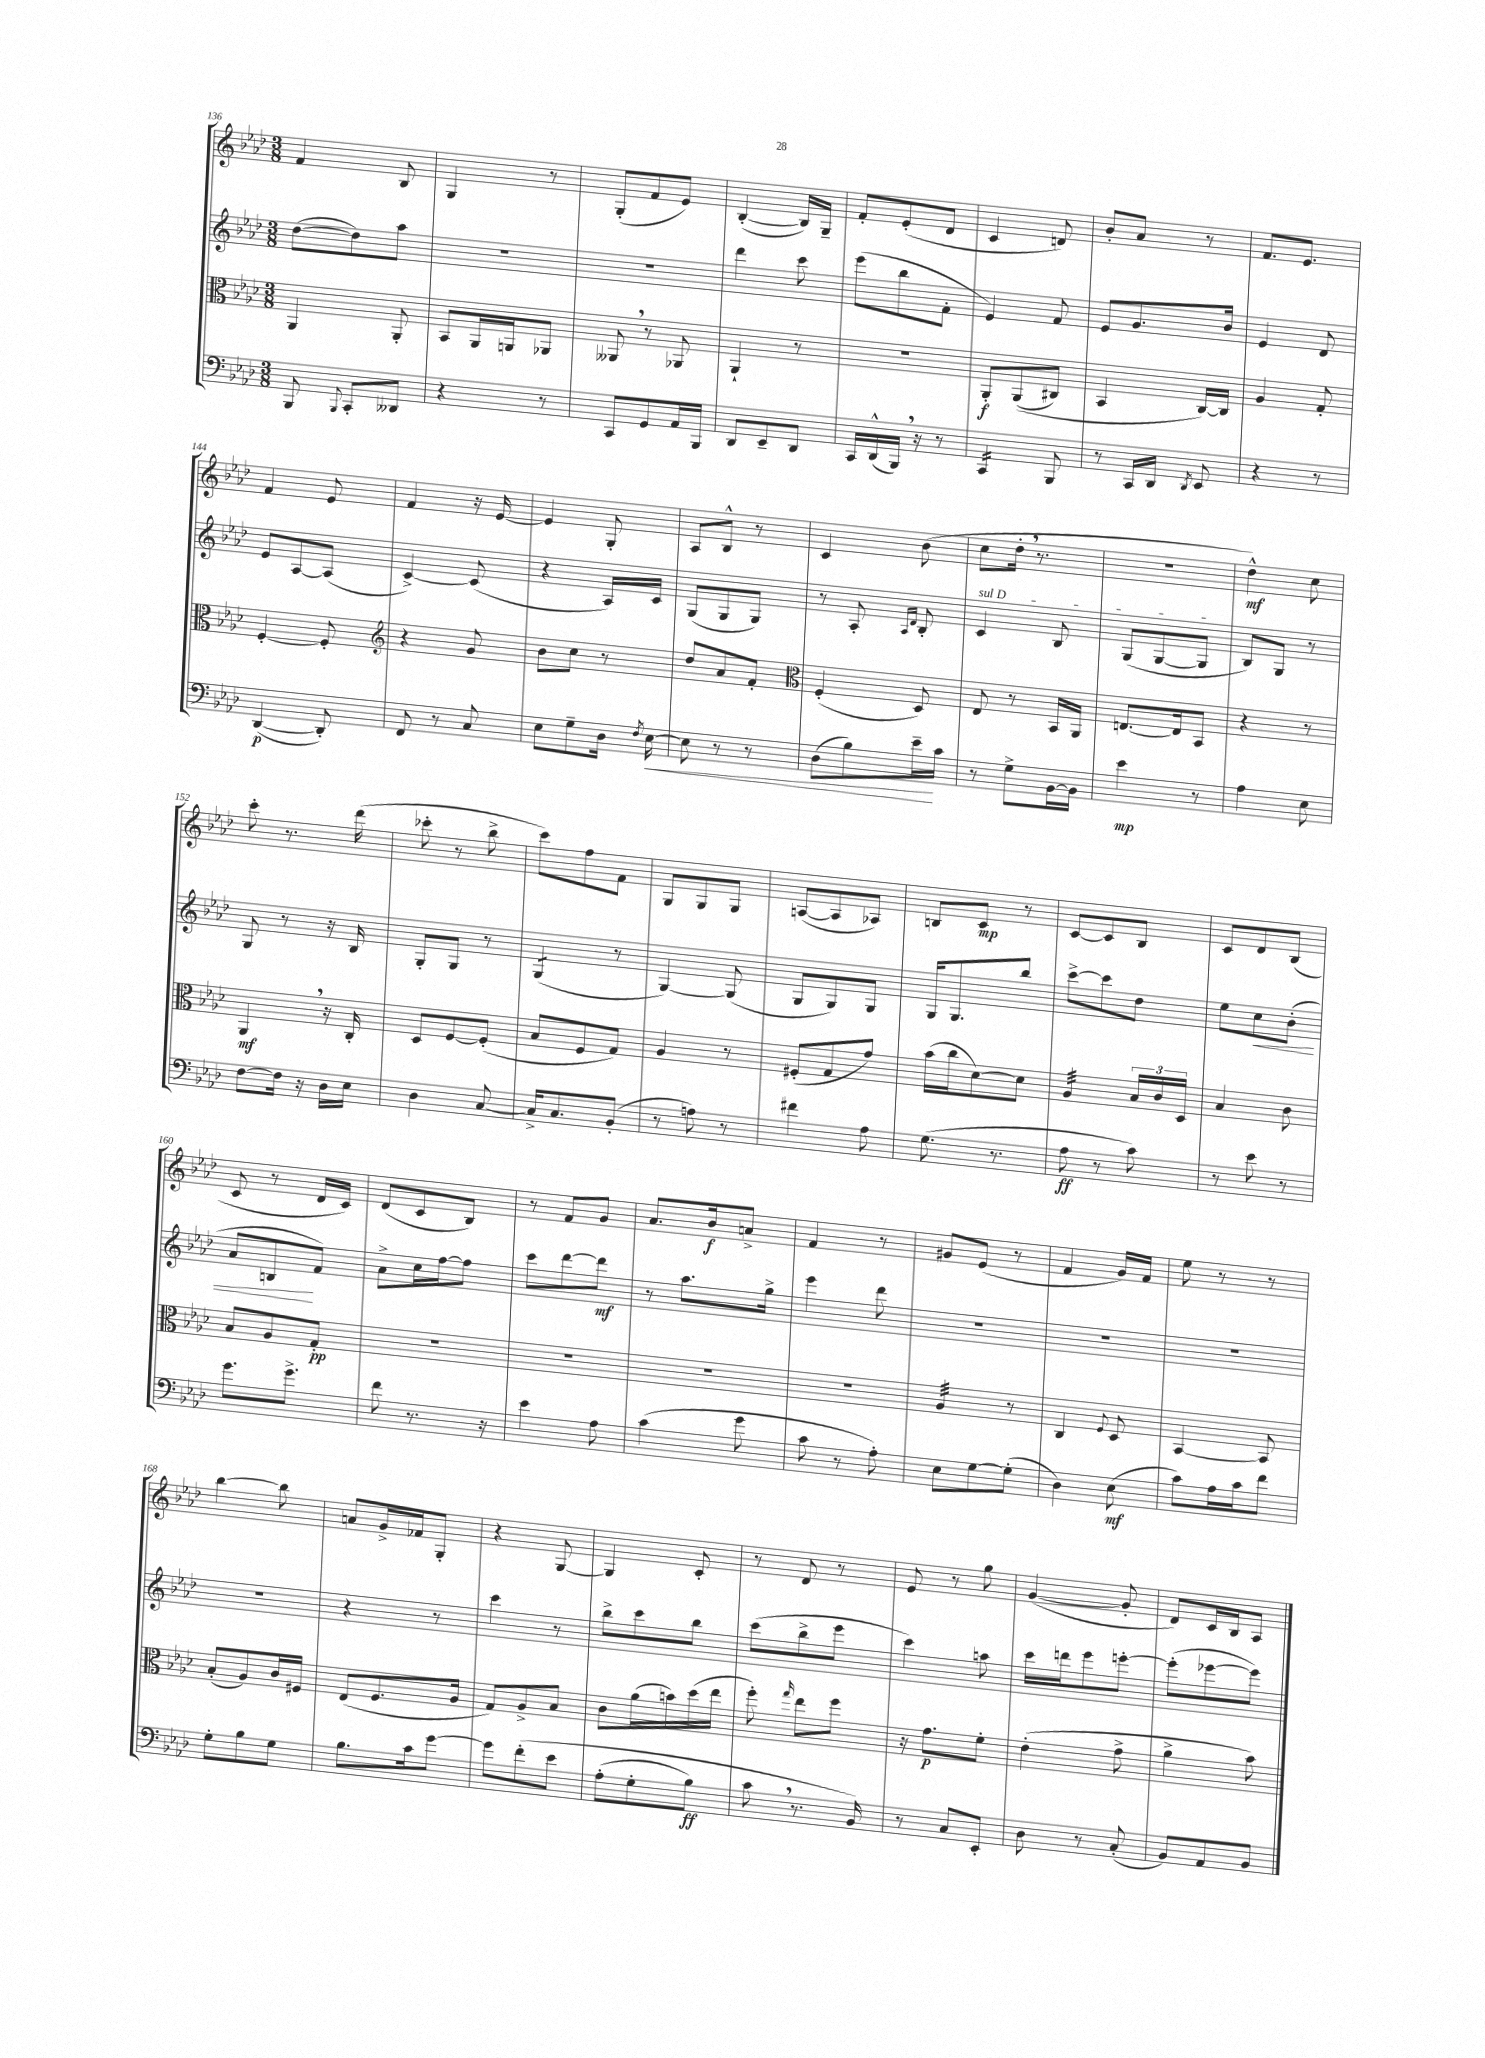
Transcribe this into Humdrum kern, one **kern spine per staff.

**kern	**kern	**kern	**kern
*staff4	*staff3	*staff2	*staff1
*clefF4	*clefC3	*clefG2	*clefG2
*k[b-e-a-d-]	*k[b-e-a-d-]	*k[b-e-a-d-]	*k[b-e-a-d-]
*M3/8	*M3/8	*M3/8	*M3/8
8BBB-	4AA-	([8dd-	4f
8qqBBB-	.	.	.
8CC'	.	8dd-])	.
8DD--	8AA-'	8aa-	8B-
=	=	=	=
4r	8BB-	4.r	4G
.	16AA-	.	.
.	16AA	.	.
8r	8AA-	.	8r
=	=	=	=
8CC	8AA--	4.r	(8G'
8GG	8r	.	8f
16AA-	8AA-	.	8e-)
16BBB-	.	.	.
=	=	=	=
8DD-	4AA-`	4ddd-	([4B-'
8EE-~	.	.	.
8DD-	8r	8ccc	16B-])
.	.	.	16G~
=	=	=	=
16CC	4.r	(8eee-	8f'
(16DD-^^	.	.	.
16BBB-)	.	8bb-	(8e-'
16r	.	.	.
8r	.	8f'	8d-
=	=	=	=
4CC	8AA-'	4e-)	4c
.	&((8AA-	.	.
8BBB-	8C#)	8f	8d)
=	=	=	=
8r	4BB-	8e-	8b-'
16CC	.	8.g	8a-
16DD-	.	.	.
8qDD-	.	.	.
8EE-	[16C&)	.	8r
.	16C]	16b-	.
=	=	=	=
4r	4A-	4e-	8.f
.	.	.	8.e-
8r	8G'	8d-	.
=	=	=	=
([4DD-	[4F'	8e-	4f
.	.	[8A-	.
8DD-'])	8F']	(8A-]	8e-
=	=	=	=
*	*clefG2	*	*
8FF	4r	[4c^)	4f
8r	.	.	.
8C	8g	(8c]	16r
.	.	.	[16e-
=	=	=	=
8E-	8b-	4r	4e-]
8G~	8cc	.	.
16D-	8r	16A-)	8G'
8qF	.	.	.
[16E-	.	16c	.
=	=	=	=
8E-]	8dd-	(8G	8A-
8r	8a-	8G	8B-^^
8r	8f'	8G)	8r
=	=	=	=
*	*clefC3	*	*
(8D-	(4F'	8r	4c
8B-)	.	8A-'	.
.	.	16qqA-	.
.	.	16qqd-	.
16e-~	8D-)	8B-'	(8b-
16c	.	.	.
=	=	=	=
8r	8E-	4c	8cc
8G^	8r	.	16dd-'
.	.	.	8.r
[16BB-	16BB-	8B-	.
16BB-]	16AA-	.	.
=	=	=	=
4e-	[8.E	(8G	4.r
.	.	[8G	.
.	16E]	.	.
8r	8BB-	8G]	.
=	=	=	=
4A-	4r	8B-)	4dd-^^)
.	.	8G	.
8E-	8r	8r	8cc
=	=	=	=
[8F	4AA-	8G	8ccc'
16F]	.	8r	8.r
16r	.	.	.
16D-	16r	16r	.
16E-	16C'	16B-	(16ddd-
=	=	=	=
4D-	8D-	8G'	8ccc-'
.	[8F	8G	8r
[8C	(8F']	8r	8bb-^
=	=	=	=
16C^]	8B-	(4G	8ccc)
8.C	.	.	.
.	8F	.	8ff
(8BB-'	8G)	8r	8f
=	=	=	=
8r	4A-	[4G)	8G
8A)	.	.	8G
8r	8r	(8G]	8G
=	=	=	=
4f#	(8F#'	8G	([8A
.	8G	8G)	8A]
8A-	8g)	8G	8A-)
=	=	=	=
(8.G	(16b-	16G	8B
.	16cc	8.G	.
.	[8d-)	.	8c
8.r	.	.	.
.	8d-]	8bb-	8r
=	=	=	=
8A-	4A-	[8ccc^	[8c
8r	.	8ccc]	8c]
8c)	24B-	8dd-	8B-
.	24c	.	.
.	24D-	.	.
=	=	=	=
8r	4B-	8ee-	8c
8e-	.	8cc	8d-
8r	8c	(8b-'	(8B-
=	=	=	=
8.g	8B-	8a-	8c
.	8A-	8B	8r
8.g^	.	.	.
.	8G'	8f)	16d-
.	.	.	16c)
=	=	=	=
8f	4.r	8a-^	(8d-
8.r	.	16cc	8c
.	.	[16ff	.
.	.	8ff]	8B-)
16r	.	.	.
=	=	=	=
4e-	4.r	8ccc	8r
.	.	[8ddd-	8f
8A-	.	8ddd-]	8g
=	=	=	=
(4c	4.r	8r	8.a-
.	.	8.aa-	.
.	.	.	16b-
8g	.	.	8a^
.	.	16gg^	.
=	=	=	=
8c	4.r	4eee-	4f
8r	.	.	.
8A-')	.	8ddd-	8r
=	=	=	=
8E-	4A-	4.r	8g#
[8G	.	.	(8e-
(8G']	8r	.	8r
=	=	=	=
4D-)	4C	4.r	4f
.	8qqF	.	.
(8E-	8D-	.	16g)
.	.	.	16f
=	=	=	=
8c)	[4BB-	4.r	8ee-
16A-	.	.	8r
16c	.	.	.
8f	8BB-]	.	8r
=	=	=	=
8G'	(8B-'	4.r	[4bb-
8B-	8A-)	.	.
8G	16c	.	8bb-]
.	16F#	.	.
=	=	=	=
8.B-	(8E-	4r	8a
.	8.F	.	16g^
16c	.	.	16f-
[8g	.	8r	8G'
.	16A-	.	.
=	=	=	=
8g]	8G)	4ccc	4r
&(8f'	8A-^	.	.
8e-	8B-	8r	[8G
=	=	=	=
(8A-'	8c	8bb-^	4G]
8G'	(16a-	8ccc	.
.	16b)	.	.
8B-)	(16dd-	8bb-	8c'
.	16ee-	.	.
=	=	=	=
8c	8ff')	(8ccc	8r
.	16qqgg	.	.
8.r	8ee-	8bb-^	8d-
.	8ff	8eee-	8r
16BB-&)	.	.	.
=	=	=	=
8r	16r	4ccc)	8e-
.	8.g	.	.
8C	.	.	8r
8EE-'	8f'	8aa	8gg
=	=	=	=
8D-	(4e-'	16ccc	([4g
.	.	16ddd	.
8r	.	8eee-	.
(8C'	8g^	[8eee'	8g']
=	=	=	=
8BB-)	4a-^	(8eee']	8d-)
8AA-	.	[8eee-	16c
.	.	.	16B-
8BB-	8b-)	8eee-])	8A-
==	==	==	==
*-	*-	*-	*-
